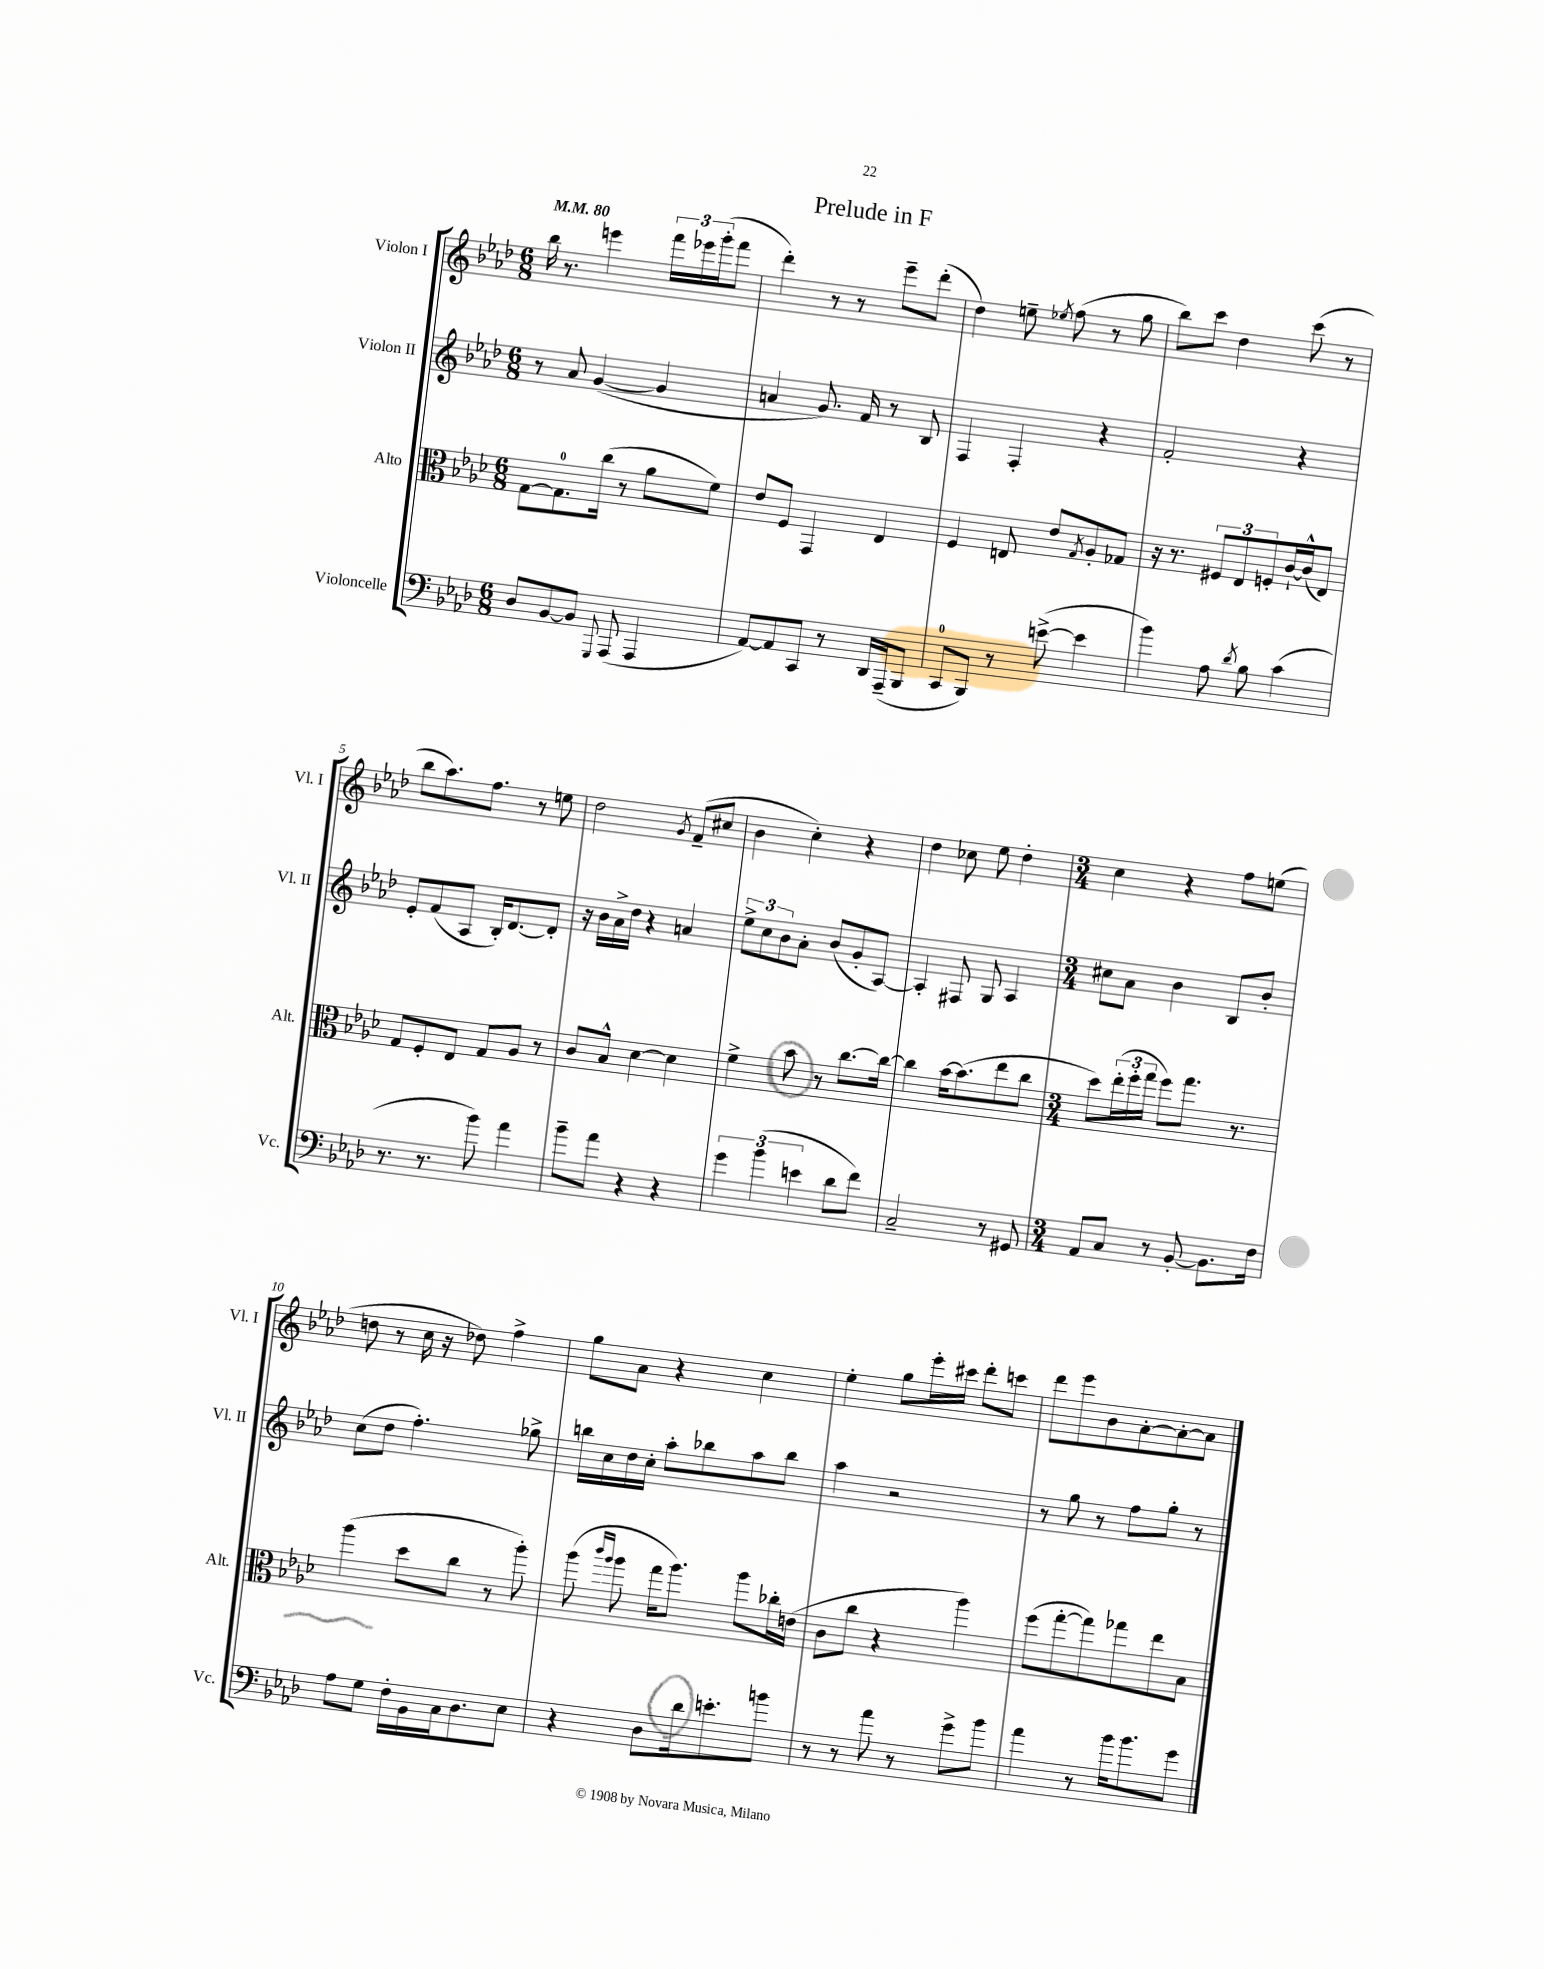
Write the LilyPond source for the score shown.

\header { title = "Prelude in F" }
<<
\new StaffGroup <<
\new Staff = "s0" \with { instrumentName = "Violon I" shortInstrumentName = "Vl. I" } {
    \clef treble \key aes \major \numericTimeSignature \time 6/8 \tempo 4 = 80
    bes''16 r8. e'''4 \tuplet 3/2 { f'''16 ees'''16 g'''16-.( } f'''8 |
    des'''4-.) r8 r8 ees'''8-- des'''8-.( |
    des''4) e''8-- \acciaccatura { ees''8 } f''8( r8 g''8 |
    bes''8) c'''8 des''4 c'''8( r8 |
    bes''8 aes''8.) f''8. r8 e''8 |
    des''2 \acciaccatura { g'8 } f'8--( cis''8 |
    bes'4 c''4-.) r4 |
    des''4 ces''8 ees''8 des''4-. |
    \numericTimeSignature \time 3/4 c''4 r4 f''8 e''8( |
    d''8 r8 c''16 r16 des''8) f''4-> |
    g''8 aes'8 r4 c''4 |
    ees''4-. g''8 ees'''16-. cis'''16 des'''8-. c'''8 |
    des'''8 ees'''8 bes'8 aes'8~-. aes'8~-. aes'8 \bar "|." |
}
\new Staff = "s1" \with { instrumentName = "Violon II" shortInstrumentName = "Vl. II" } {
    \clef treble \key aes \major \numericTimeSignature \time 6/8
    r8 aes'8 g'4~( g'4 |
    a'4 g'8.) f'16 r8 bes8 |
    f4 f4-. r4 |
    f'2-. r4 |
    ees'8-. f'8( aes8 bes16-.) des'8.~ des'8-. |
    r16 bes'16 aes'16-> des''16 r4 a'4 |
    \tuplet 3/2 { ees''8-> c''8 bes'8 } aes'8-. bes'8( g'8-. aes8~) |
    aes4-. fis8 g8 aes4 |
    \numericTimeSignature \time 3/4 cis''8 aes'8 bes'4 bes8 bes'8-. |
    c''8( des''8 f''4.-.) ges''8-> |
    b''16 c''16 des''16 c''16-. aes''8-. bes''8 aes''8 bes''8 |
    aes''4 r2 |
    r8 g''8 r8 f''8 g''8-. r8 \bar "|." |
}
\new Staff = "s2" \with { instrumentName = "Alto" shortInstrumentName = "Alt." } {
    \clef alto \key aes \major \numericTimeSignature \time 6/8
    g8~ g8.-0 c''16( r8 aes'8 f'8) |
    ees'8 f8 g,4 ees4 |
    f4 e8 ees'8 \acciaccatura { g8 } aes8-. ges8 |
    r16 r8. \tuplet 3/2 { fis8 ees8 f8-. } c'16~-! c'16-^( ees8) |
    g8 f8-. ees8 g8 aes8 r8 |
    c'8 bes8-^ des'4~ des'4 |
    f'4-> bes'8 r8 c''8.~ c''16~ |
    c''4 bes'16~ bes'8.( ees''8 c''8 |
    \numericTimeSignature \time 3/4 des''8) \tuplet 3/2 { ees''16-.( f''16-. g''16 } f''8) g''8. r8. |
    aes''4( des''8 c''8 r8 aes''8-.) |
    aes''8( \grace { c'''16 aes''16 } aes''8 g''16 aes''8.) aes''8 ces''16-. e'16( |
    c'8 c''8 r4 aes''4) |
    f''8( g''8~-. g''8) ges''8 ees''8 bes8 \bar "|." |
}
\new Staff = "s3" \with { instrumentName = "Violoncelle" shortInstrumentName = "Vc." } {
    \clef bass \key aes \major \numericTimeSignature \time 6/8
    des8 bes,8~ bes,8 \appoggiatura { g,,8 } aes,,8( aes,,4 |
    aes,8~) aes,8 c,8 r8 des,16 aes,,16--( bes,,8 |
    c,8-0 bes,,8) r8 e'8~->( e'4 |
    bes'4) aes8 \acciaccatura { des'8 } bes8 c'4( |
    r8. r8. bes'8) aes'4 |
    bes'8-- aes'8 r4 r4 |
    \tuplet 3/2 { g'4 bes'4( e'4 } des'8 f'8) |
    c2-- r8 gis,8 |
    \numericTimeSignature \time 3/4 aes,8 c8 r8 bes,8~-. bes,8. f16 |
    aes8 g8 f16-. bes,16 c16 des8. ees8 |
    r4 des8 des'16 e'8.-. b'8 |
    r8 r8 aes'8 r8 g'8-> bes'8 |
    aes'4 r8 bes'16 bes'8. g'8 \bar "|." |
}
>>
>>
